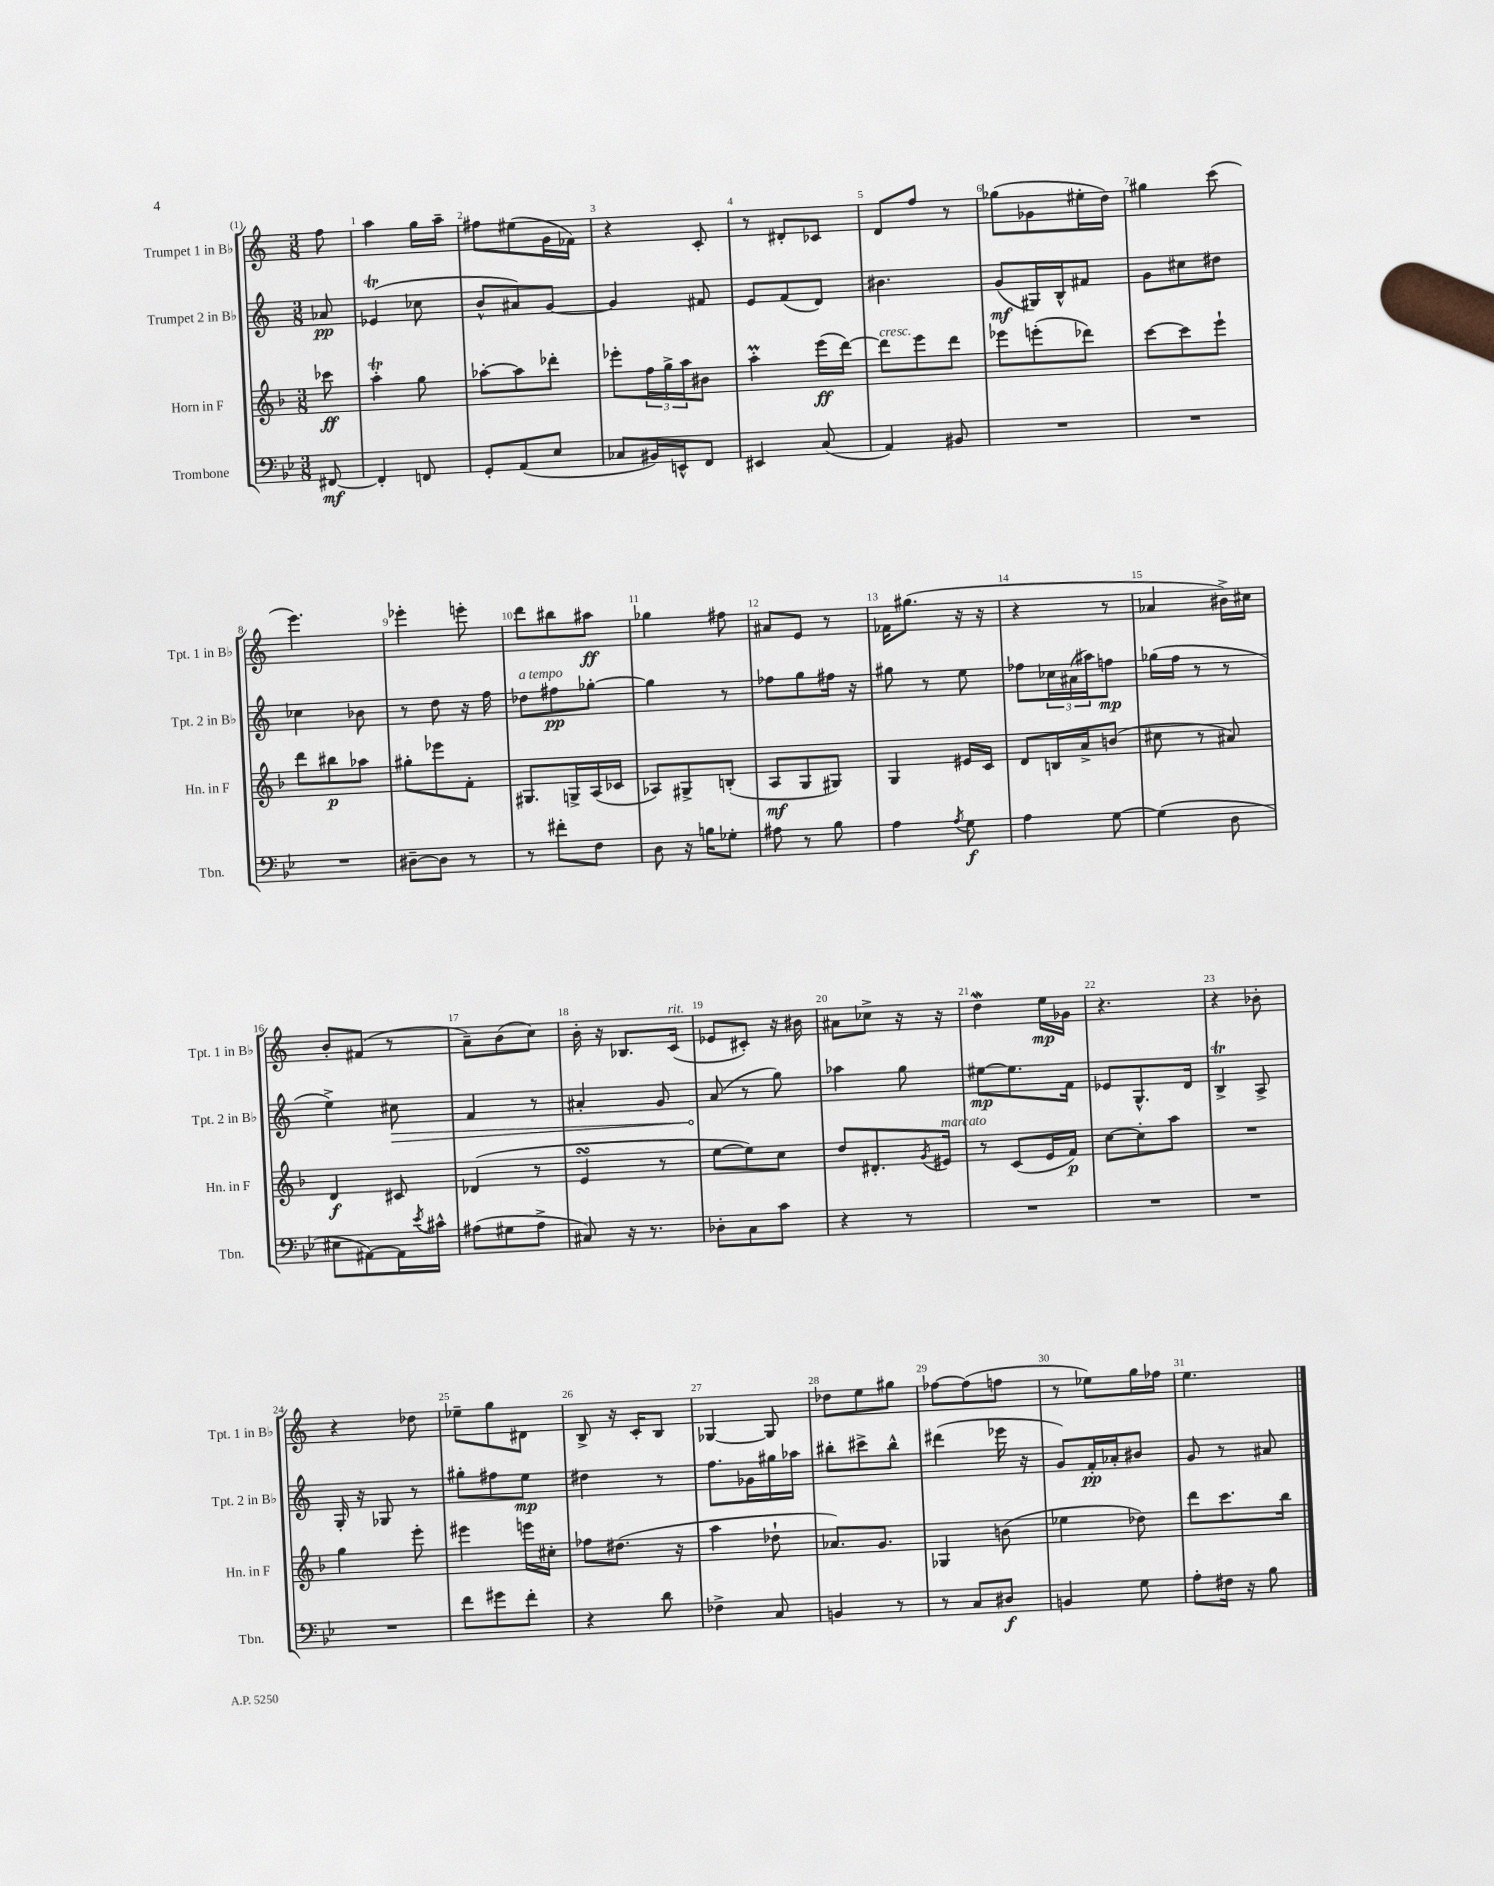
<<
\new StaffGroup <<
\new Staff = "s0" \with { instrumentName = "Trumpet 1 in Bb" shortInstrumentName = "Tpt. 1 in Bb" } {
    \clef treble \key c \major \numericTimeSignature \time 3/8 \partial 8
    f''8 |
    a''4 g''16 a''16-- |
    fis''8 eis''8( g'16 fes'16) |
    r4 c'8-. |
    r8 dis'8-. ces'8 |
    d'8 f''8 r8 |
    ges''8( ges'8 eis''16-. d''16) |
    gis''4 c'''8( |
    e'''4.) |
    ees'''4-. e'''8-. |
    d'''8 bis''8 ais''8\ff |
    ges''4 fis''8 |
    ais'8 e'8 r8 |
    fes'16 gis''8.( r16 r16 |
    r4 r8 |
    aes'4 bis'16->) cis''16 |
    b'8-. fis'8( r8 |
    a'8--) b'8( c''8) |
    b'16-. r16 bes8. c'16^\markup { \italic "rit." }( |
    ees'8 cis'8-.) r16 bis'16 |
    ais'8 ces''8-> r16 r16 |
    d''4\mordent e''16\mp ges'16 |
    r4. |
    r4 bes'8-. |
    r4 des''8 |
    ees''8-- g''8 dis'8 |
    b8-> r16 c'16-. b8 |
    ges4~ ges8 |
    des''8 e''8 gis''8 |
    fes''8~ fes''8( f''8 |
    r8 ees''8) g''16 fes''16 |
    e''4. \bar "|." |
}
\new Staff = "s1" \with { instrumentName = "Trumpet 2 in Bb" shortInstrumentName = "Tpt. 2 in Bb" } {
    \clef treble \key c \major \numericTimeSignature \time 3/8 \partial 8
    aes'8\pp |
    ees'4\trill( ces''8 |
    b'8-^ ais'8) g'8~ |
    g'4 fis'8 |
    e'8 f'8( d'8) |
    bis'4. |
    g'8\mf( gis16) b16-^ fis'8 |
    g'8 cis''8 dis''8 |
    ces''4 bes'8 |
    r8 d''8 r16 f''16 |
    des''8^\markup { \italic "a tempo" } fis''8\pp ges''8~-. |
    ges''4 r8 |
    fes''8 g''8 fis''16 r16 |
    gis''8 r8 e''8 |
    fes''8 \tuplet 3/2 { ces''16 ais'16( ais''16) } f''8\mp |
    ges''16( f''16 r8 r8 |
    e''4->) \once \override Hairpin.circled-tip = ##t cis''8\> |
    f'4 r8 |
    ais'4-. g'8 |
    a'8\!( r8 g''8) |
    aes''4 g''8 |
    eis''8~\mp eis''8. f'16 |
    ees'8 g8.-^ d'16 |
    b4->\trill a8-> |
    g16-. r16 ges8 r8 |
    gis''8-. fis''8 e''8\mp |
    dis''4 r8 |
    f''8. ges'16 gis''16 aes''16 |
    bis''8-. cis'''8-> bis''8-^ |
    dis'''4( ees'''16 r16 |
    g'8) f'16-.\pp aes'16-. bis'8 |
    g'8 r8 ais'8 \bar "|." |
}
\new Staff = "s2" \with { instrumentName = "Horn in F" shortInstrumentName = "Hn. in F" } {
    \clef treble \key f \major \numericTimeSignature \time 3/8 \partial 8
    ces'''8\ff |
    a''4-.\trill g''8 |
    aes''8~-. aes''8 des'''8-. |
    ees'''8-. \tuplet 3/2 { f''16 g''16-> a''16 } bis'8 |
    a''4-.\prall e'''16\ff( d'''16~) |
    d'''8^\markup { \italic "cresc." } e'''8 d'''8 |
    ees'''8 e'''8-.( des'''8) |
    c'''8~ c'''8 e'''8-! |
    d'''8 bis''8\p aes''8 |
    gis''8-. ees'''8 f'8-. |
    gis8. g16-> a16( ces'16 |
    aes8) gis8-> b8-.( |
    a8\mf g8 gis8) |
    g4 eis'16 c'16 |
    d'8 b16 a'16-> b'8( |
    cis''8 r8 ais'8) |
    d'4\f cis'8 |
    des'4( r8 |
    e'4\turn r8 |
    e''8~ e''8) c''8 |
    d''8 dis'8.-. \acciaccatura { g'8 } eis'16^\markup { \italic "marcato" } |
    r8 c'8( e'16 f'16\p) |
    c''8~ c''8-. a''8 |
    R4. |
    g''4 e'''8-. |
    eis'''4 e'''16 cis''16-. |
    fes''8 dis''8.( r16 |
    a''4 des''8-! |
    aes'8.) g'8. |
    ges4 b'8( |
    ees''4 des''8) |
    d'''8 c'''8. bes''16 \bar "|." |
}
\new Staff = "s3" \with { instrumentName = "Trombone" shortInstrumentName = "Tbn." } {
    \clef bass \key bes \major \numericTimeSignature \time 3/8 \partial 8
    fis,8~\mf |
    fis,4-. f,8 |
    g,8-. a,8( ees8 |
    ces8 bis,16) e,16-^ f,8 |
    eis,4 c8( |
    a,4) bis,8 |
    R4. |
    R4. |
    R4. |
    dis8~-- dis8 r8 |
    r8 fis'8-. f8 |
    d8 r16 b16 ges8-. |
    ais8 r8 bes8 |
    a4 \acciaccatura { a8 } g8\f |
    a4 g8~ |
    g4( d8 |
    eis8 ais,8~) ais,16 \acciaccatura { ees'8 } cis'16-^ |
    ais8( gis8 ais8-> |
    cis8) r16 r8. |
    des8-. c8 c'8 |
    r4 r8 |
    R4. |
    R4. |
    R4. |
    R4. |
    f'8 gis'8 f'8-. |
    r4 d'8 |
    fes4-> c8 |
    b,4 r8 |
    r8 c8 dis8\f |
    b,4 g8 |
    a8-. fis16 r16 bes8 \bar "|." |
}
>>
>>
\layout { \context { \Score \override BarNumber.break-visibility = ##(#f #t #t) barNumberVisibility = #all-bar-numbers-visible } }
